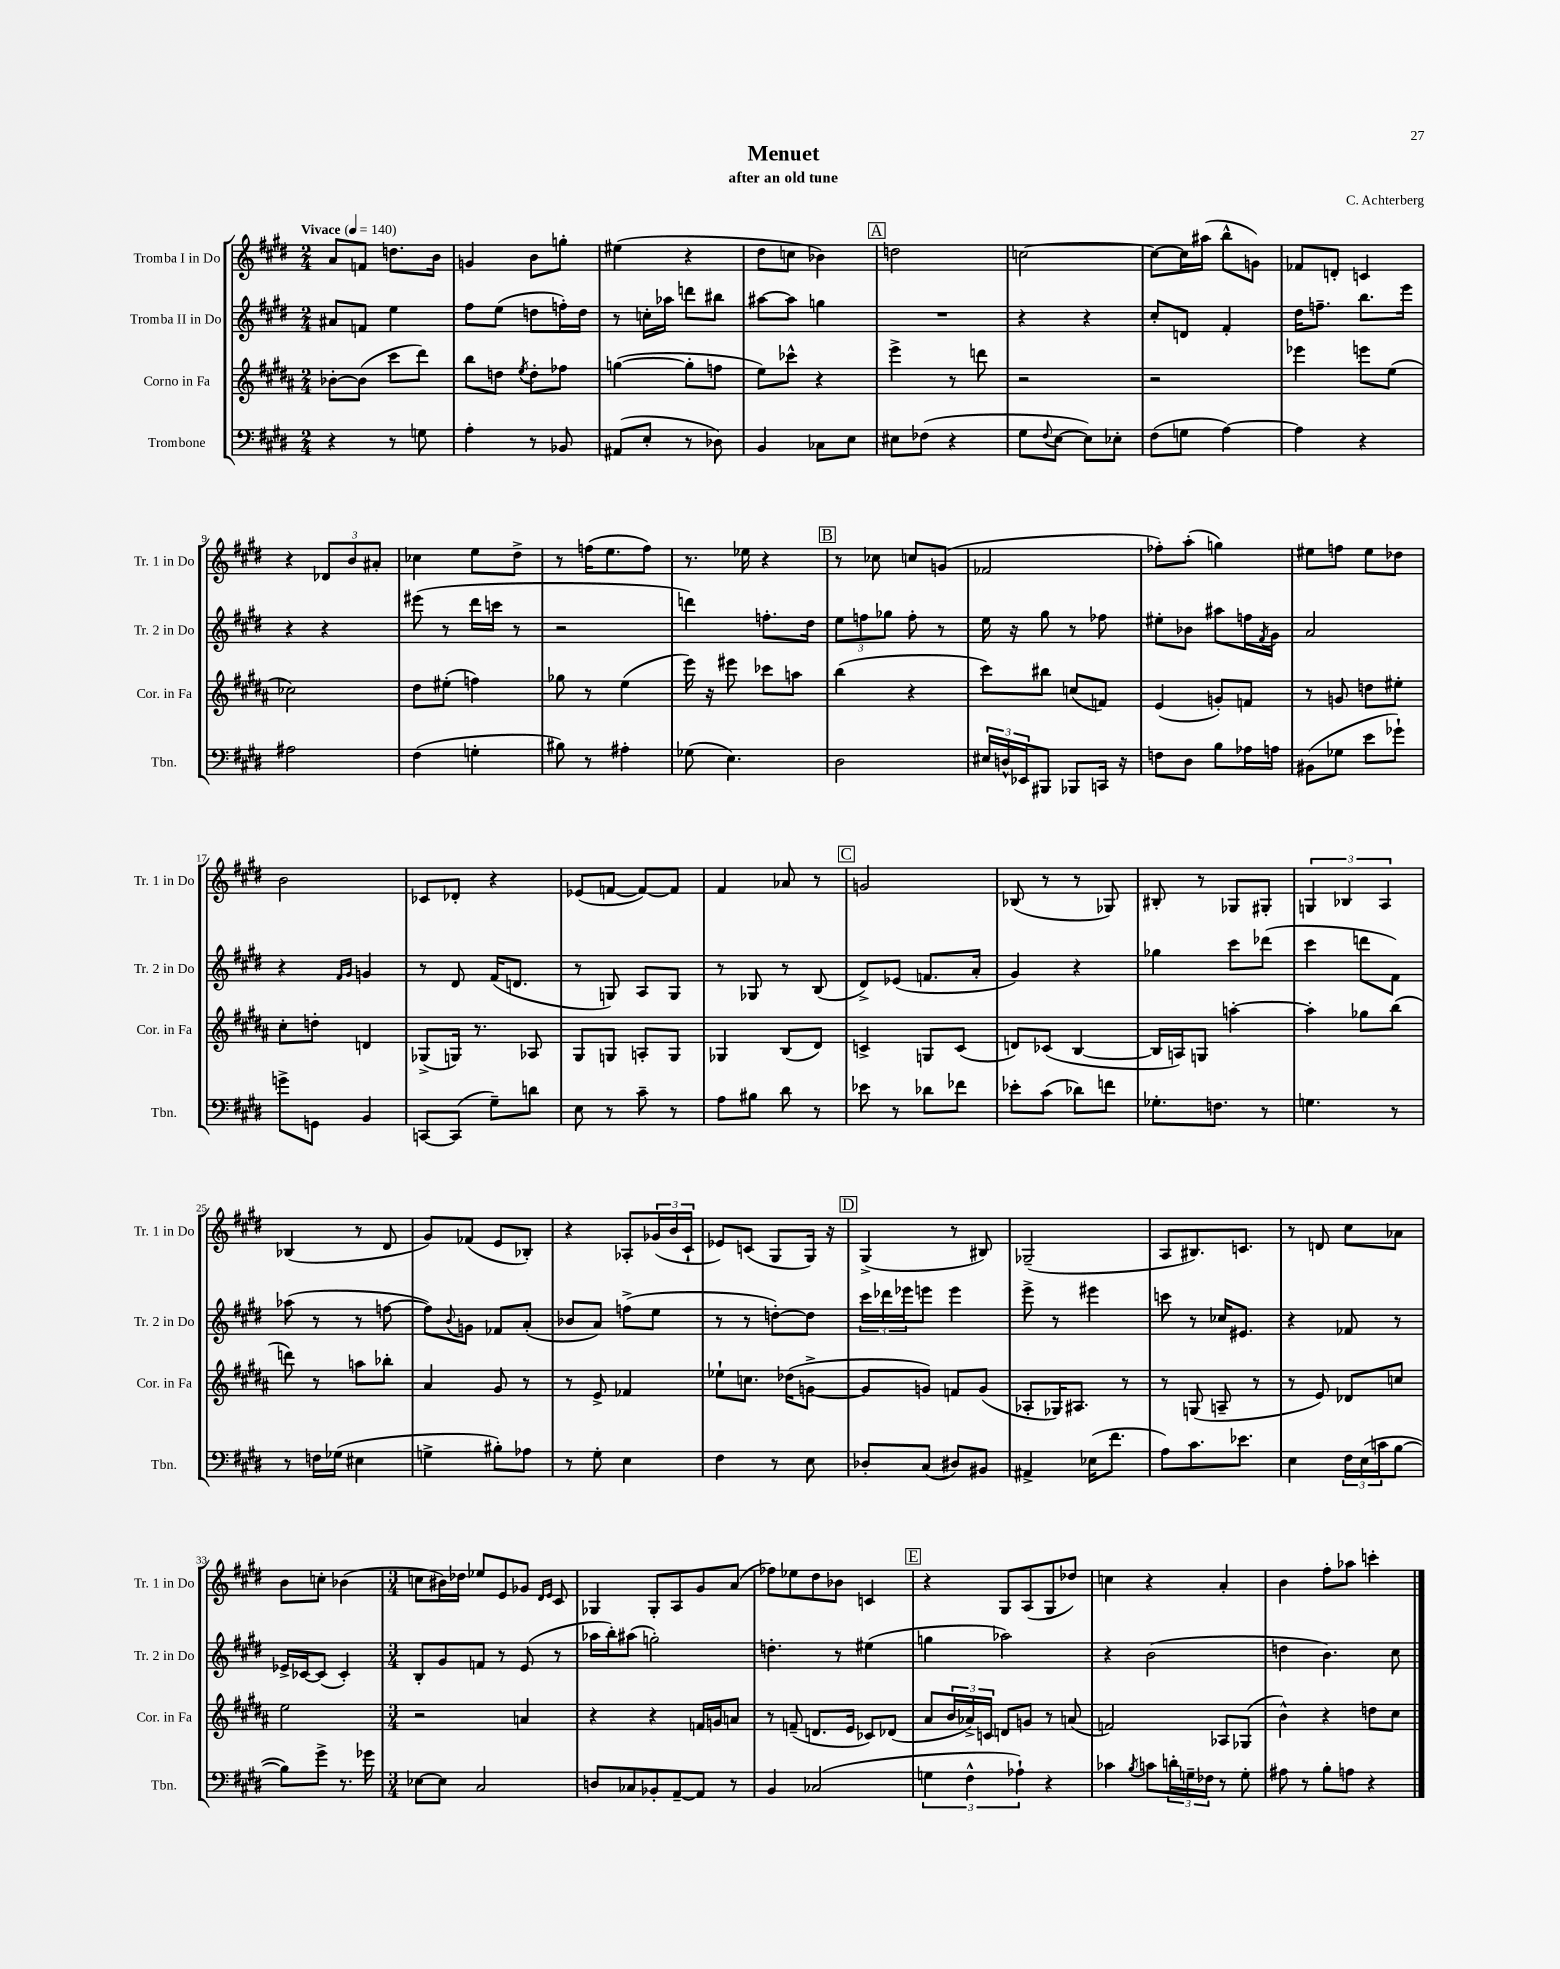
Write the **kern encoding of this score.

**kern	**kern	**kern	**kern
*part4	*part3	*part2	*part1
*staff4	*staff3	*staff2	*staff1
*I"Trombone	*I"Corno in Fa	*I"Tromba II in Do	*I"Tromba I in Do
*I'Tbn.	*I'Cor. in Fa	*I'Tr. 2 in Do	*I'Tr. 1 in Do
*clefF4	*clefG2	*clefG2	*clefG2
*k[f#c#g#d#]	*k[f#c#g#d#a#]	*k[f#c#g#d#]	*k[f#c#g#d#]
*M2/4	*M2/4	*M2/4	*M2/4
*MM140	*MM140	*MM140	*MM140
=1	=1	=1	=1
!	!	!	!LO:TX:a:B:t=Vivace
4r	[8b-X'\L	8a#X/L	8a/L
.	(8b-\J]	8fn/J	8fn/J
8r	8ccc#\L	4ee\	8.ddn\L
8Gn\	8ddd#\J)	.	.
.	.	.	16b\Jk
=2	=2	=2	=2
4A'\	8bb\L	8ff#\L	4gn/
.	8ddn\J	(8ee\J	.
.	8qee/	.	.
8r	8dd'\L	8ddn\L	8b\L
8BB-X/	8ff-X\J	16ffn'\L)	8ggn'\J
.	.	16dd\JJ	.
=3	=3	=3	=3
(8AA#X/L	([4ggn\	8r	(4ee#X\
8E'/J	.	16ccn'\LL	.
.	.	16aa-X\JJ	.
8r	8gg'\L]	8dddn\L	4r
8D-X\)	8ffn\J	8bb#X\J	.
=4	=4	=4	=4
4BB/	8ee\L)	[8aa#X\L	8dd#\L
.	8ccc-X^^\J	8aa#\J]	8ccn\J
8C-X\L	4r	4ggn\	4b-X\)
8E\J	.	.	.
!!LO:REH:place=s1:t=A
=5	=5	=5	=5
8E#X\L	4eee^\	2r	2ddn\
(8F-X\J	.	.	.
4r	8r	.	.
.	8dddn\	.	.
=6	=6	=6	=6
8G#\L	2r	4r	[2ccn\
8qqF#/	.	.	.
[8E\J	.	.	.
8E\L])	.	4r	.
8E-X'\J	.	.	.
=7	=7	=7	=7
(8F#\L	2r	8cc#'/L	8cc\L_
8Gn\J	.	8dn/J	16cc\L]
.	.	.	(16aa#X\JJ
[4A\)	.	4f#'/	8bb^^\L
.	.	.	8gn\J)
=8	=8	=8	=8
4A\]	4eee-X\	16dd#\KL	8f-X/L
.	.	8.ffn~\J	.
.	.	.	8dn'/J
4r	8eeen\L	8.bb\L	4cn/
.	(8ee\J	.	.
.	.	16eee\Jk	.
!!LO:LB:g=z
=9	=9	=9	=9
2A#X\	2cc-X\)	4r	4r
.	.	4r	12d-X/L
.	.	.	12b/
.	.	.	12a#X'/J
=10	=10	=10	=10
(4F#\	8dd#\L	(8eee#X\	4cc-X\
.	(8ee#X'\J	8r	.
4Gn'\	4ffn\)	16ddd#\LL	8ee\L
.	.	16cccn\JJ	.
.	.	8r	8dd#^\J
=11	=11	=11	=11
8B#X\)	8gg-X\	2r	8r
8r	8r	.	(16ffn\KL
.	.	.	8.ee\
4A#X'\	(4ee\	.	.
.	.	.	8ff\J)
=12	=12	=12	=12
(8G-X\	16eee\)	4dddn\)	8.r
.	16r	.	.
4.E\)	8eee#X\	.	.
.	.	.	16ee-X\
.	8ccc-X\L	8.ffn'\L	4r
.	8aan\J	.	.
.	.	16dd#\Jk	.
!!LO:REH:place=s1:t=B
=13	=13	=13	=13
2D#\	(4bb\	12ee\L	8r
.	.	12ffn\	.
.	.	.	8cc-X\
.	.	12gg-X\J	.
.	4r	8ff'\	8ccn/L
.	.	8r	(8gn/J
=14	=14	=14	=14
24E#X/LL	8ccc#\L)	16ee\	2f-X/
24Dn^^/	.	.	.
.	.	16r	.
24EE-X/J	.	.	.
8BBB#X/J	8bb#X\J	8gg#\	.
8BBB-X/L	(8ccn/L	8r	.
16CCn/Jk	8fn/J)	8ff-X\	.
16r	.	.	.
=15	=15	=15	=15
8Fn\L	(4e/	8ee#X'\L	8ff-X'\L)
8D#\J	.	8b-X\J	(8aa'\J
8B\L	8gn'/L)	8aa#X\L	4ggn\)
16A-X\L	8fn/J	16ffn\L	.
.	.	8qf#/	.
16An\JJ	.	16g#\JJ	.
=16	=16	=16	=16
(8BB#X\L	8r	2a/	8ee#X\L
8G-X\J	8gn/	.	8ffn\J
8e\L	8ddn\L	.	8ee#\L
8g-X`\J)	8ee#X'\J	.	8dd-X\J
!!LO:LB:g=z
=17	=17	=17	=17
8gn^\L	8cc#'\L	4r	2b\
8GGn\J	8ddn'\J	.	.
.	.	16qqf#/LL	.
.	.	16qqg#/JJ	.
4BB/	4dn/	4gn/	.
=18	=18	=18	=18
[8CCn/L	(8G-X^/L	8r	8c-X/L
(8CC/J]	16Gn/Jk)	8d#/	8d-X'/J
.	8.r	.	.
8G#~\L)	.	(16f#/KL	4r
.	.	8.dn/J	.
8dn\J	8A-X/	.	.
=19	=19	=19	=19
8E\	8G#/L	8r	(8e-X/L
8r	8Gn/J	8Gn/)	[8fn/J
8c#~\	8An'/L	8A/L	8f/L_)
8r	8G/J	8G/J	8f/J]
=20	=20	=20	=20
8A\L	4G-X/	8r	4f#/
8B#X\J	.	8G-X/	.
8d#\	(8B/L	8r	8a-X/
8r	8d#/J)	(8B/	8r
!!LO:REH:place=s1:t=C
=21	=21	=21	=21
8e-X\	4cn^/	8d#^/L)	2gn/
8r	.	(8e-X/J	.
8d-X\L	8Gn/L	8.fn/L	.
8f-X\J	(8c/J	.	.
.	.	16a'/Jk	.
=22	=22	=22	=22
8e-X'\L	8dn/L)	4g#/)	(8B-X/
(8c#\J	(8c-X/J	.	8r
8d-X\L)	[4B/	4r	8r
8fn\J	.	.	8G-X/)
=23	=23	=23	=23
8.G-X'\L	16B/LL]	4gg-X\	8B#X'/
.	16An/J)	.	.
.	8Gn/J	.	8r
8.Fn\J	.	.	.
.	[4aan'\	8ccc#\L	8G-X/L
8r	.	(8ddd-X\J	8G#X'/J
=24	=24	=24	=24
4.Gn\	4aa'\]	4ccc#\	6Gn/
.	.	.	6B-X/
.	8gg-X\L	8dddn\L	.
.	.	.	6A/
8r	(8bb\J	8f#\J)	.
!!LO:LB:g=z
=25	=25	=25	=25
8r	8dddn\)	(8aa-X\	(4B-X/
16Fn\LL	8r	8r	.
(16G-X\JJ	.	.	.
4E#X\	8aan\L	8r	8r
.	8bb-X'\J	[8ffn\	8d#/
=26	=26	=26	=26
4Gn^\	4a#/	8ff\L])	8g#/L)
.	.	8qqb/	.
.	.	8gn\J	(8f-X/J
8B#X'\L)	8g#/	8f-X/L	8e/L
8A-X\J	8r	(8a'/J	8B-X'/J)
=27	=27	=27	=27
8r	8r	8b-X/L	4r
8G#'\	8e^/	8a/J)	.
4E\	4f-X/	(8ffn^\L	8A-X'/L
.	.	8ee\J	(24g-X/L
.	.	.	24b/
.	.	.	24c#`/JJ
=28	=28	=28	=28
4F#\	8ee-X`\L	8r	8e-X/L)
.	8.ccn\J	8r	(8cn/J
8r	.	[8ddn'\L)	8G#/L
.	(16dd-X\KL	.	.
8E\	[8gn^\J	8dd\J]	16G#/Jk)
.	.	.	16r
!!LO:REH:place=s1:t=D
=29	=29	=29	=29
8D-X'/L	8g/L]	24ccc#\LL	(4G#^/
.	.	24ddd-X\	.
.	.	24eee-X\J	.
(8C#/J	8gn/J)	8eeen\J	.
8D#X/L)	8fn/L	4eee\	8r
8BB#X/J	(8g/J	.	8B#X/)
=30	=30	=30	=30
4AA#X^/	8A-X'/L	8eee^\	(2G-X~/
.	16G-X/K)	8r	.
.	8.A#X/J	.	.
(16E-X\KL	.	4eee#X\	.
8.f#\J	.	.	.
.	8r	.	.
=31	=31	=31	=31
8A\L)	8r	8cccn\	8A/L
8.c#\	(8Gn/	8r	8.B#X/)
.	8An~/	16cc-X/KL	.
8.e-X\J	.	8.e#X/J	8.cn/J
.	8r	.	.
=32	=32	=32	=32
4E\	8r	4r	8r
.	8e/)	.	8dn/
24F#\LL	8d-X/L	8f-X/	8cc#\L
(24E\	.	.	.
24cn\J	.	.	.
[8B\J	8ccn/J	8r	8a-X\J
!!LO:LB:g=z
=33	=33	=33	=33
8B\L])	2ee\	16e-X^/LL	8b\L
.	.	[16c-X/J	.
8g#^\J	.	(8c-/J]	8ccn'\J
8.r	.	4c-'/)	(4b-X\
16g-X\	.	.	.
=34	=34	=34	=34
*M3/4	*M3/4	*M3/4	*M3/4
[8E-X\L	2r	8B'/L	8ccn\L
8E-\J]	.	8g#/	16b#X\L)
.	.	.	16dd-X\JJ
2C#/	.	8fn/J	8ee-X/L
.	.	8r	8e/
.	4an/	(8e/	8g-X/J
.	.	.	16qqd#/LL
.	.	.	16qqe/JJ
.	.	8r	8c#/
=35	=35	=35	=35
8Dn/L	4r	16aa-X\LL	4G-X/
.	.	16bb'\J)	.
8C-X/	.	(8aa#X\J	.
8BB-X'/	4r	2ggn'\)	8G-'/L
[8AA~/	.	.	8A/
8AA/J]	16fn/LL	.	8g#/
.	16gn/J	.	.
8r	8an/J	.	(8a/J
=36	=36	=36	=36
4BB/	8r	4.ddn'\	8ff-X\L)
.	(8fn~/	.	8ee-X\
(2C-X/	8.dn/L	.	8dd#\
.	.	8r	8b-X\J
.	16e/Jk	.	.
.	8c-X/L)	(4ee#X\	4cn/
.	(8d-X/J	.	.
!!LO:REH:place=s1:t=E
=37	=37	=37	=37
6Gn\	8a#/L	4ggn\	4r
.	24b/L	.	.
6F#^^\	24a-X^/)	.	.
.	24cn/JJ	.	.
.	8dn/L	2aa-X\)	8G#/L
6A-X`\)	.	.	.
.	8gn/J	.	(8A/
4r	8r	.	8G#/
.	(8an/	.	8dd-X/J)
=38	=38	=38	=38
4c-X\	2fn/)	4r	4ccn\
8qB/	.	.	.
8cn\L	.	(2b\	4r
24dn'\L	.	.	.
24Gn~\	.	.	.
24F-X\JJ	.	.	.
8r	8A-X/L	.	4a'/
8G'\	(8G-X/J	.	.
=39	=39	=39	=39
8A#X\	4b^^\)	4ddn\	4b\
8r	.	.	.
8B'\L	4r	4.b\)	8ff#'\L
8An\J	.	.	8aa-X\J
4r	8ddn\L	.	4cccn'\
.	8cc#\J	8cc#\	.
==	==	==	==
*-	*-	*-	*-
